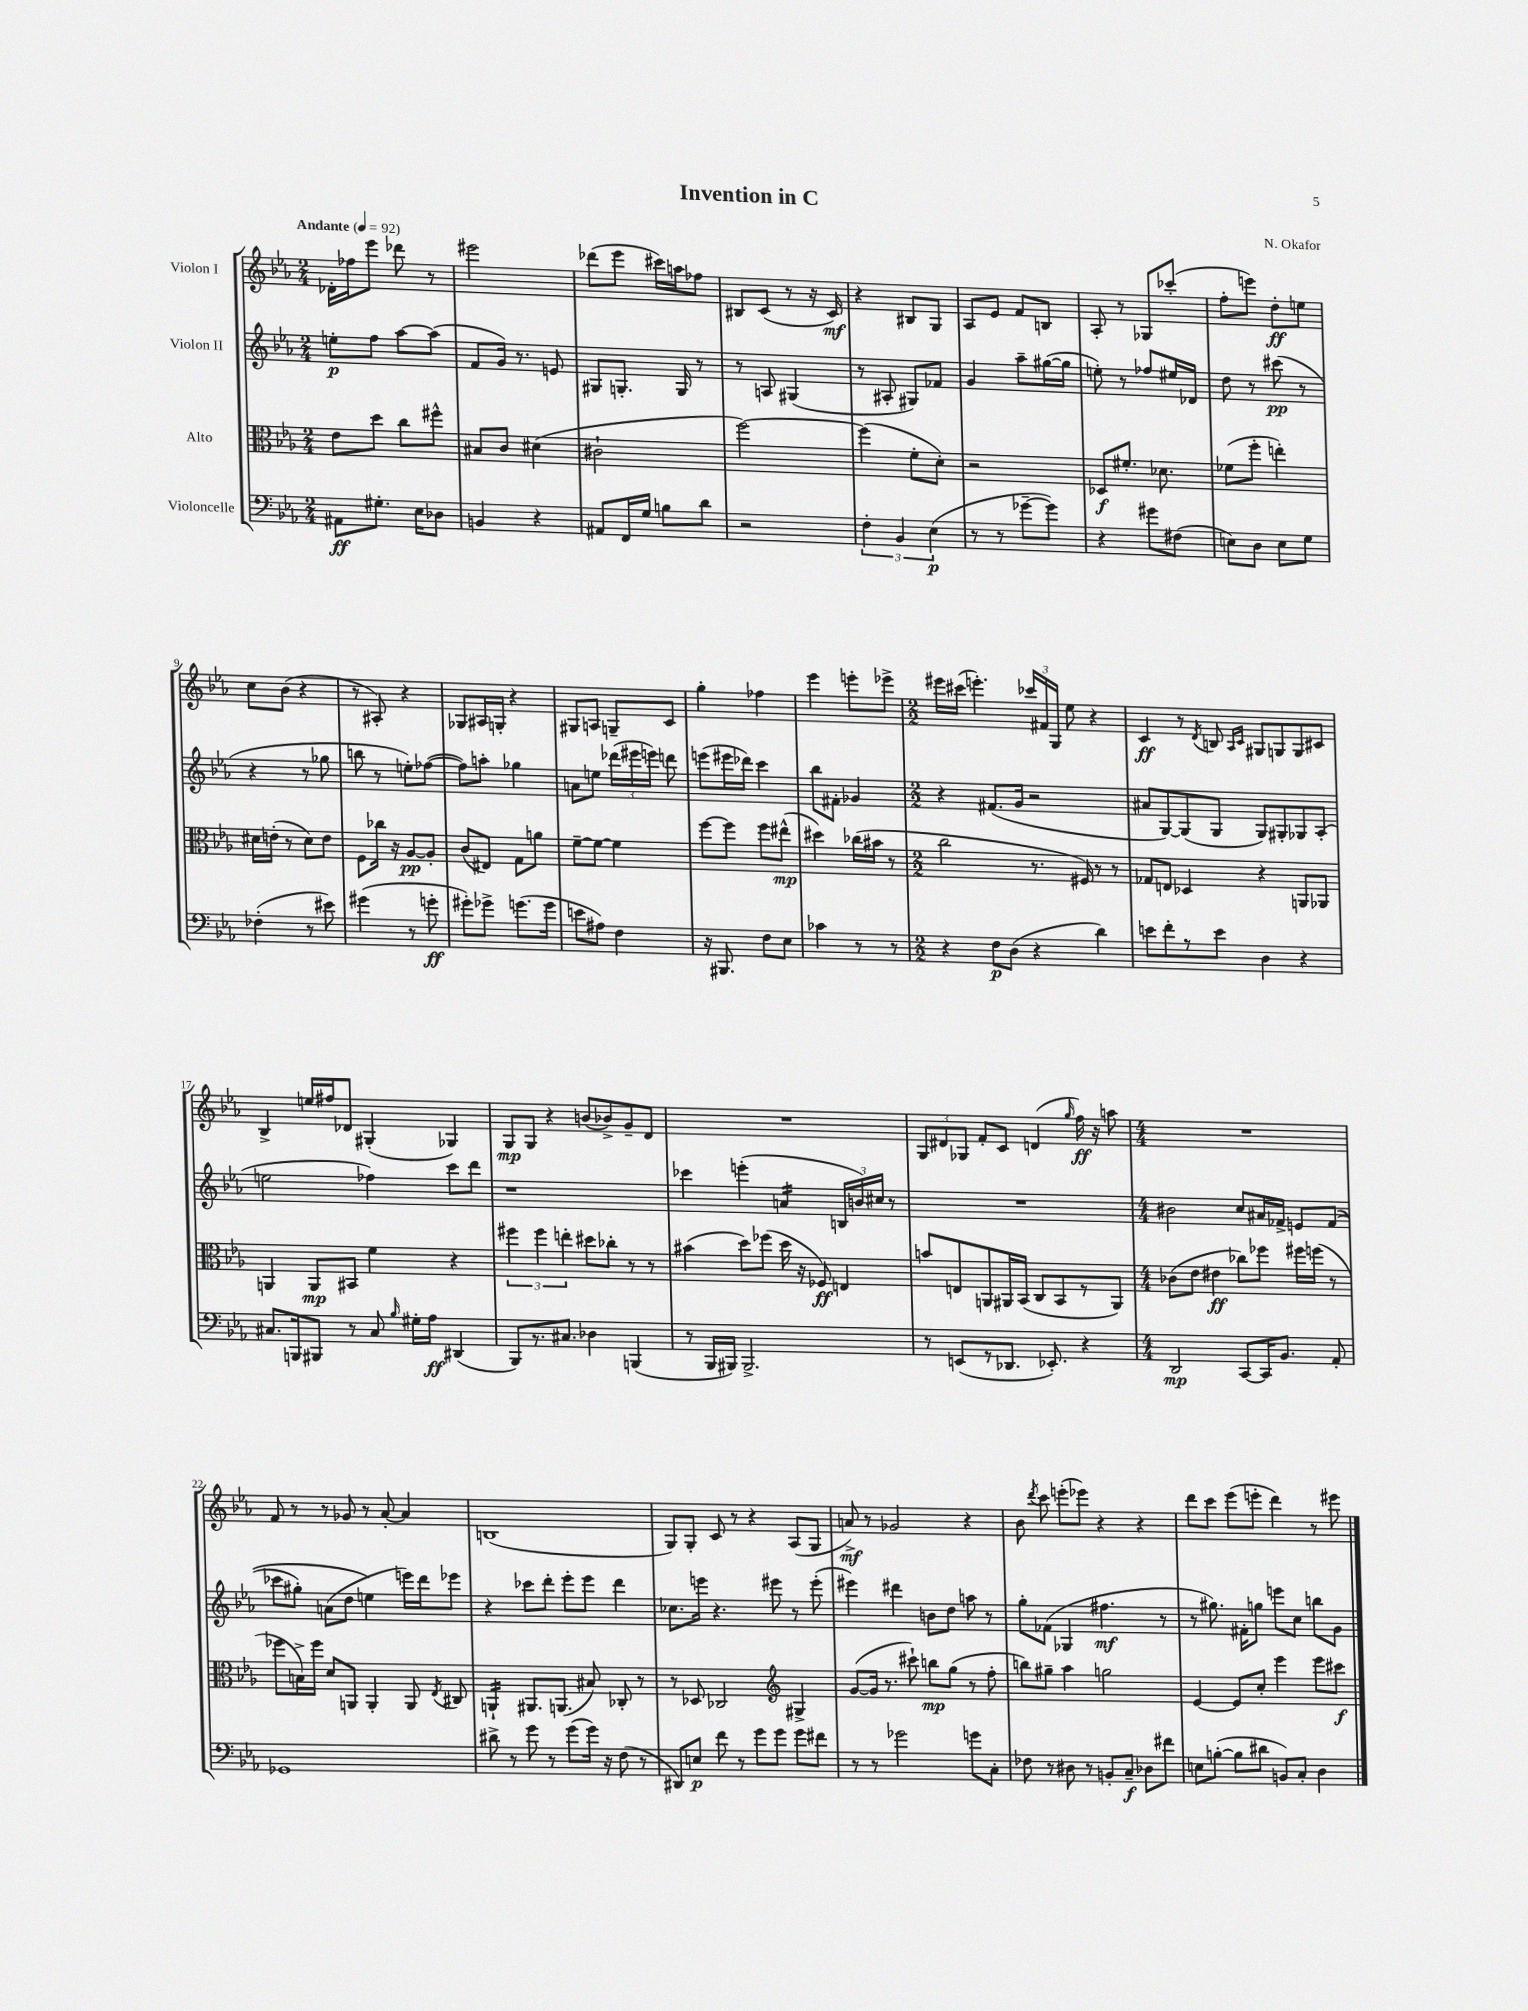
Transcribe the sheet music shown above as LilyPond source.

\header { title = "Invention in C" composer = "N. Okafor" }
<<
\new StaffGroup <<
\new Staff = "s0" \with { instrumentName = "Violon I" } {
    \clef treble \key ees \major \numericTimeSignature \time 2/4 \tempo "Andante" 4 = 92
    \autoBeamOff des'16[-. fes''16 ees'''8] des'''8 r8 |
    eis'''2 |
    des'''8[( ees'''8] cis'''16[) a''16 fes''8] |
    bis8[ c'8]( r8 r16 c'16\mf) |
    r4 bis8[ g8] |
    aes8[ ees'8] f'8[ b8] |
    aes8-. r8 ges8[ ces'''8]-.( |
    f''8[-. e'''8]) d''8[-.\ff e''8] |
    c''8[ bes'8]( r4 |
    r8 ais8-.) r4 |
    ges8[ ais16 g16]-. r4 |
    gis8[ a8] g8[-- c'8] |
    g''4-. fes''4 |
    ees'''4 e'''8[-. ees'''8]-> |
    \numericTimeSignature \time 2/2 eis'''16[ cis'''16]( e'''4.-.) \tuplet 3/2 { ces'''16[ fis'16 g16] } ees''8 r4 |
    c'4\ff r8 \acciaccatura { d'8 } b8 \grace { aes16[ c'16] } gis8[ g8 g8 cis'8] |
    bes4-> e''16[ fis''16 des'8] gis4-.( ges4) |
    g8[\mp g8] r4 b'8[( bes'8->) g'8-- d'8] |
    R1 |
    \tuplet 3/2 { g8[ dis'8 ges8] } f'8[-. c'8] d'4( \grace { g''16 } f''16\ff) r16 a''8 |
    \numericTimeSignature \time 4/4 R1 |
    f'8 r8 r8 ges'8 r8 aes'8~-. aes'4 |
    b1( |
    g8[) g8]-. c'8 r8 r4 aes8[( g8] |
    a'8->\mf) r8 ges'2 r4 |
    bes'8 \acciaccatura { d'''8 } c'''8 e'''8[-.( ees'''8]) r4 r4 |
    d'''8[ c'''8] ees'''8[( e'''8]-. d'''4) r8 eis'''8 \bar "|." |
}
\new Staff = "s1" \with { instrumentName = "Violon II" } {
    \clef treble \key ees \major \numericTimeSignature \time 2/4
    \autoBeamOff e''8[-.\p f''8] aes''8[~ aes''8]( |
    f'8[ g'16]) r8. e'8 |
    gis8[ g8.]-. g16 r8 |
    r8 a8 gis4( |
    r8 ais8-. gis8[) fes'8] |
    g'4 aes''8[-- gis''16~( gis''16] |
    e''8-.) r8 fes''8[ eis''16 des'16] |
    d''8 r8 cis'''8\pp( r8 |
    r4 r8 ges''8 |
    b''8 r8 e''8[-.) fes''8]~( |
    fes''8[) a''8]-. ges''4 |
    a'8[ e''8] \tuplet 3/2 { des'''16[( eis'''16 e'''16]) } d'''8 |
    e'''8[( eis'''16 des'''16]) c'''4 |
    bes''8[ fis'8]-. ges'4 |
    \numericTimeSignature \time 2/2 r4 fis'8.[( g'16] r2 |
    ais'8[ g8~) g8( g8] g8[) gis8-. ges8 aes8]-.( |
    e''2 fes''4) c'''8[ d'''8] |
    r1 |
    ces'''4 e'''4-.( a'4:16 \tuplet 3/2 { b16[ b'16) cis''16] } r8 |
    R1 |
    \numericTimeSignature \time 4/4 bis'2 c''8[ ais'16 fes'16]-> e'8[ fes'8](\( |
    ces'''8[ gis''8]-.) a'8[( d''8] e''4\) e'''16[) d'''16 ees'''8] |
    r4 ces'''8[ d'''8]-. ees'''8[-. ees'''8] d'''4 |
    ces''8.[ e'''16] r4. eis'''8 r8 eis'''8-.( |
    eis'''4) dis'''4 b'8[ d''8] a''8 r8 |
    g''8[-. fes'8]( ges4 fis''4.\mf r8 |
    r8 gis''8.) fis'16[-. g''8] e'''8[ c''8] b''8[ g'8] \bar "|." |
}
\new Staff = "s2" \with { instrumentName = "Alto" } {
    \clef alto \key ees \major \numericTimeSignature \time 2/4
    \autoBeamOff ees'8[ d''8] c''8[ fis''8]-^ |
    bis8[ c'8] dis'4( |
    cis'2-! |
    f''2~) |
    f''4( f'8[-. d'8]-.) |
    r2 |
    des8[\f fis'8.]-. des'8. |
    fes'8[( f''8]-. e''4-.) |
    dis'16[ e'16]-.( r8 dis'8[) e'8] |
    f8[ ces''16] r16 aes8[~\pp aes8]-. |
    c'8[( eis8]) g8[ a'8] |
    f'8[~-- f'8]~ f'4 |
    f''8[~ f''8] f''8[ eis''8]-^\mp( |
    dis''4) ces''16[( bis'16] r8 |
    \numericTimeSignature \time 2/2 c''2 r8. fis16) r8 r8 |
    ges8[ e8] des4 r4 a,8[ aes,8] |
    a,4 a,8[\mp bis,8] f'4 r4 |
    \tuplet 3/2 { fis''4 fis''4 e''4-. } dis''8[ ces''8]-. r8 r8 |
    bis'4( d''8[) fes''8]( d''16 r16 fes8\ff) e4 |
    b'8[ e8 a,8 ais,16 bes,16]( c8[ bes,8 r8 ais,8]) |
    \numericTimeSignature \time 4/4 ces'8[( ees'8] eis'4\ff ces''8[) fes''8] fis''16[ f''16]( r8 |
    fes''8[ b16->) fes''16] d'8[ a,8] a,4-. a,8 \acciaccatura { ees8 } cis8 |
    a,4:16-! ais,8.[ a,8.]( bis8) ces8-. r8 |
    r8 des8 ces2 \clef treble gis4-> |
    g'8[~( g'16] r8. cis'''8-!) b''8[\mp g''8]( r8 f''8-. |
    b''8[) gis''8]-- aes''4 g''2 |
    ees'4~ ees'8[ c''8]-. ees'''4 ees'''8[ cis'''8]\f \bar "|." |
}
\new Staff = "s3" \with { instrumentName = "Violoncelle" } {
    \clef bass \key ees \major \numericTimeSignature \time 2/4
    \autoBeamOff ais,8[\ff gis8.]-. ees16[ des8] |
    b,4 r4 |
    ais,8[ f,16 g16] b8[ d'8] |
    r2 |
    \tuplet 3/2 { f4-. bes,4 ees4\p( } |
    r8 r8 ges'8[~-- ges'8]) |
    r4 gis'8[ fis8]( |
    e8[) d8] e8[ g8] |
    fes4-.( r8 eis'8) |
    gis'4( r8 g'8-.\ff |
    gis'8[-.) ges'8]-> g'8.[( g'16] |
    e'8[ ais8]) f4 |
    r16 bis,,8. f8[ ees8] |
    ces'4 r8 r8 |
    \numericTimeSignature \time 2/2 r4 f8[\p d8]( r4 d'4) |
    e'8[ f'8-. r8 e'8] d4 r4 |
    cis8.[ b,,16 bis,,8] r8 cis8 \grace { bes16 } gis16[-. aes16]\ff dis,4( |
    bes,,8[) r8. cis8.] des4 b,,4( |
    r8 bes,,16[ bis,,16]) bis,,2.-> |
    r8 e,8[( r8 des,8.] ees,8.-.) r4 |
    \numericTimeSignature \time 4/4 d,2\mp c,8[~ c,16 bes,8.] aes,8-. |
    ges,1 |
    dis'8-> r8 g'8 r8 g'8[( g'16]) r16 f8( r8 |
    dis,8[) e8]\p f'8 r8 g'8[ g'8] g'8[ fis'8] |
    r8 r8 ges'2 g'8[ c8]-. |
    fes8 r8 dis8 r8 b,8[-. c8]--\f des8[ fis'8] |
    e8[ b8]~-.( b8[ dis'8] b,8[) c8]-. d4 \bar "|." |
}
>>
>>
